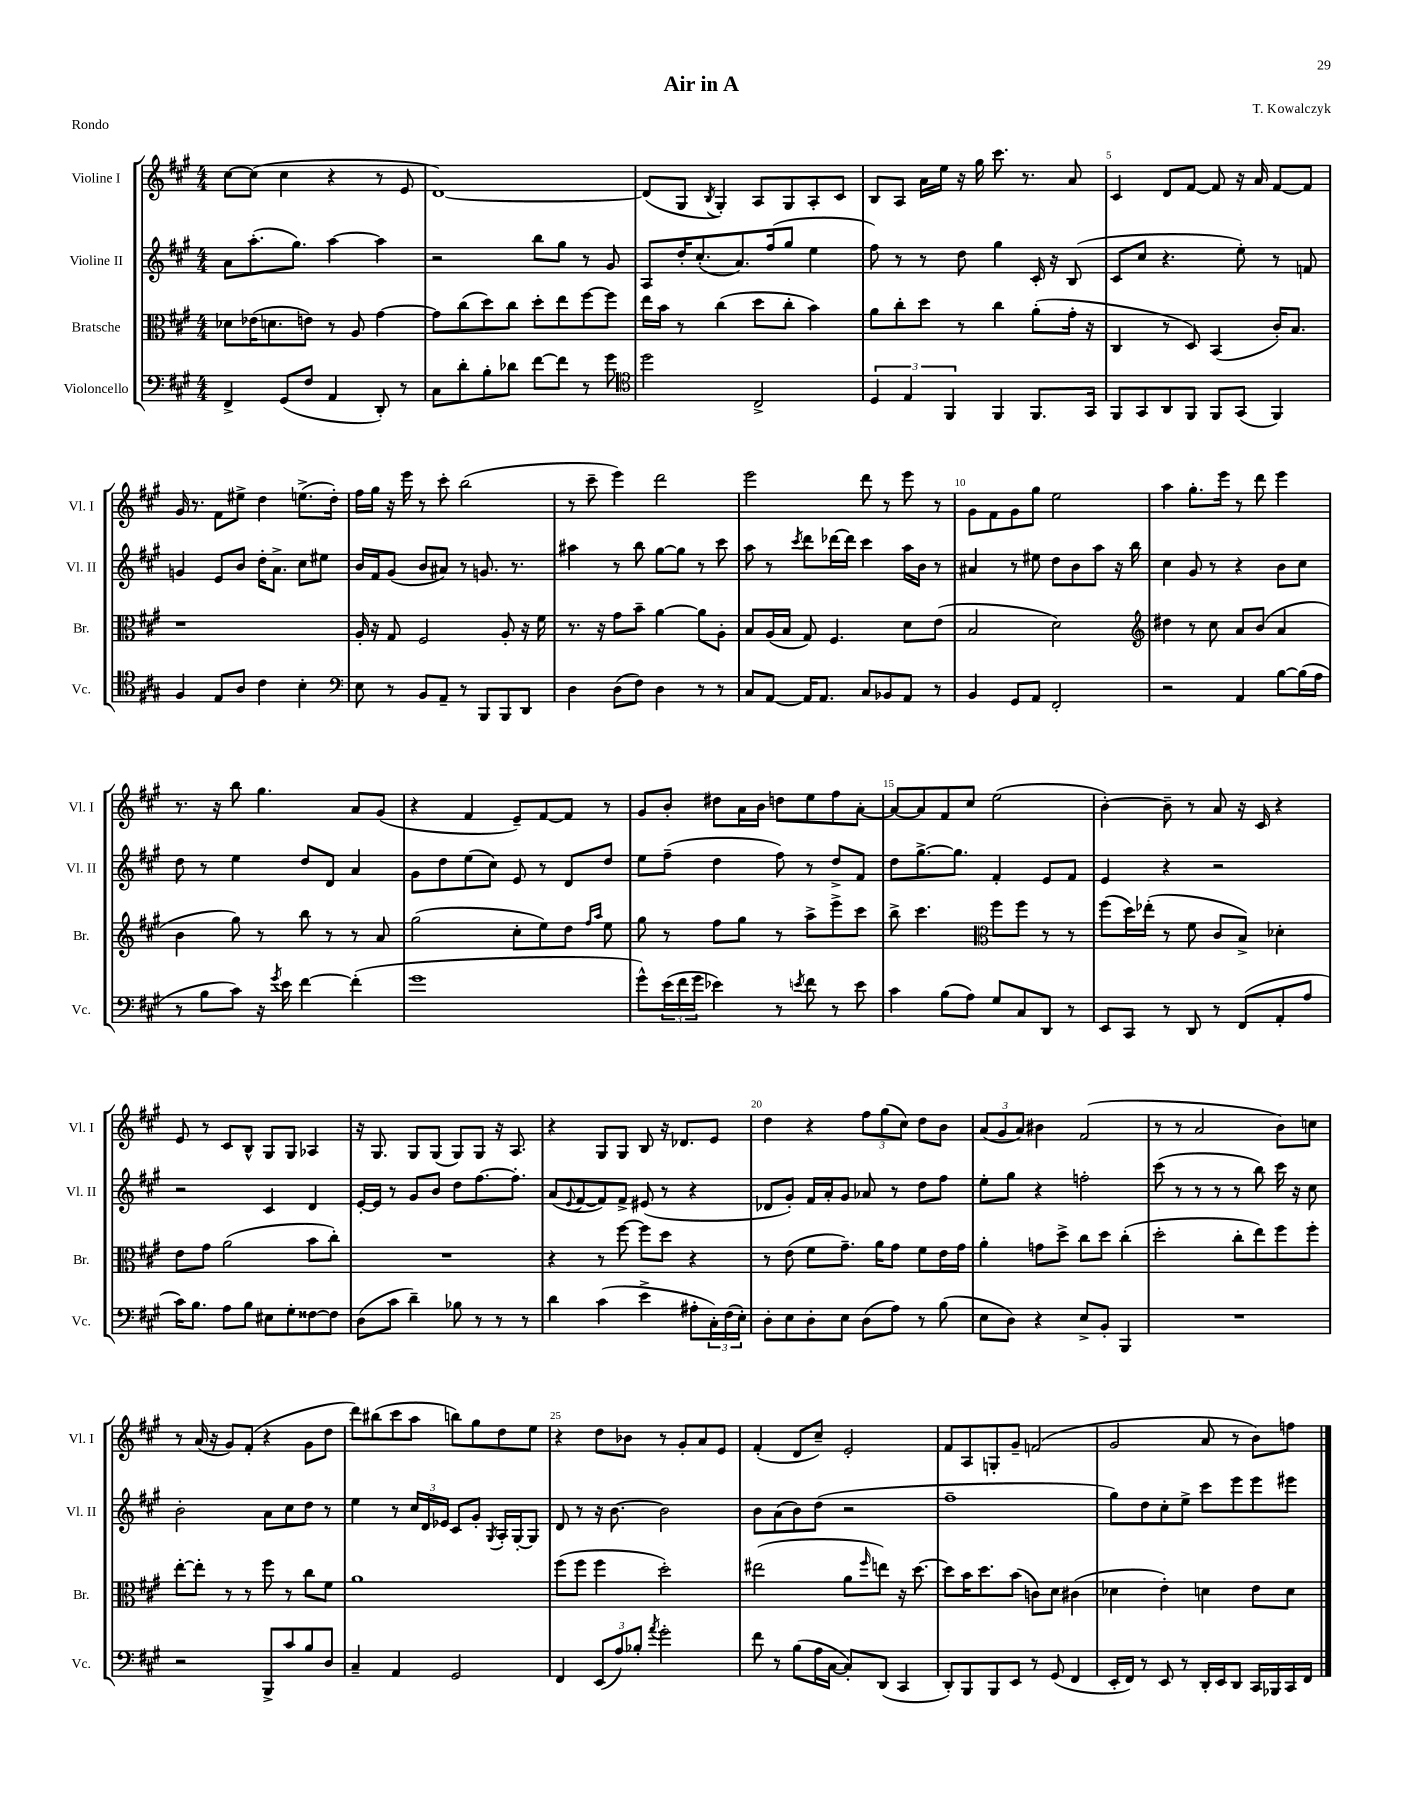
\header { title = "Air in A" composer = "T. Kowalczyk" piece = "Rondo" }
<<
\new StaffGroup <<
\new Staff = "s0" \with { instrumentName = "Violine I" shortInstrumentName = "Vl. I" } {
    \clef treble \key a \major \numericTimeSignature \time 4/4
    cis''8~ cis''8( cis''4 r4 r8 e'8 |
    d'1~) |
    d'8( gis8 \acciaccatura { b8 } gis4-.) a8 gis8 a8-. cis'8 |
    b8 a8 a'16 e''16 r16 gis''16 cis'''8. r8. a'8 |
    cis'4 d'8 fis'8~ fis'8 r16 a'16 fis'8~ fis'8 |
    gis'16 r8. fis'8 eis''8-> d''4 e''8.->( d''16-.) |
    fis''16 gis''16 r16 e'''16 r8 cis'''8-. b''2( |
    r8 cis'''8-- e'''4) d'''2 |
    e'''2 d'''8 r8 e'''8 r8 |
    gis'8 fis'8 gis'8 gis''8 e''2 |
    a''4 gis''8.-. e'''16 r8 d'''8 e'''4 |
    r8. r16 b''8 gis''4. a'8 gis'8( |
    r4 fis'4 e'8--) fis'8~ fis'8 r8 |
    gis'8 b'8-. dis''8 a'16 b'16 d''8 e''8 fis''8 a'8~-. |
    a'8~ a'8 fis'8 cis''8 e''2( |
    b'4~-.) b'8-- r8 a'8 r16 cis'16 r4 |
    e'8 r8 cis'8 b8-^ gis8 gis8 aes4 |
    r16 gis8. gis8 gis8( gis8) gis8 r16 a8. |
    r4 gis8 gis8 b8 r16 des'8. e'8 |
    d''4 r4 \tuplet 3/2 { fis''8 gis''8( cis''8) } d''8 b'8 |
    \tuplet 3/2 { a'8( gis'8 a'8) } bis'4 fis'2( |
    r8 r8 a'2 b'8) c''8 |
    r8 a'16( r16 gis'8) fis'8-.( r4 gis'8 d''8 |
    d'''8) bis''8( cis'''8 a''8 b''8) gis''8 d''8 e''8 |
    r4 d''8 bes'8 r8 gis'8-. a'8 e'8 |
    fis'4-.( d'8 cis''8--) e'2-. |
    fis'8 a8 g8-. gis'8-- f'2( |
    gis'2 a'8 r8 b'8) f''8 \bar "|." |
}
\new Staff = "s1" \with { instrumentName = "Violine II" shortInstrumentName = "Vl. II" } {
    \clef treble \key a \major \numericTimeSignature \time 4/4
    a'8 a''8.-.( gis''8.) a''4~ a''4 |
    r2 b''8 gis''8 r8 gis'8 |
    a8 d''16-. cis''8.-.( a'8.) fis''16( gis''8 e''4 |
    fis''8) r8 r8 d''8 gis''4 cis'16-. r16 b8( |
    cis'8 cis''8 r4. e''8-.) r8 f'8 |
    g'4 e'8 b'8 d''16-. a'8.-> cis''8 eis''8 |
    b'16 fis'16 gis'8( b'8 ais'8) r8 g'8. r8. |
    ais''4 r8 b''8 gis''8~ gis''8 r8 cis'''8 |
    a''8 r8 \acciaccatura { cis'''8 } d'''8 des'''16~ des'''16 cis'''4 a''16 b'16 r8 |
    ais'4 r8 eis''8 d''8 b'8 a''8 r16 b''16 |
    cis''4 gis'8 r8 r4 b'8 cis''8 |
    d''8 r8 e''4 d''8 d'8 a'4 |
    gis'8 d''8 e''8( cis''8) e'8 r8 d'8 d''8 |
    e''8 fis''8--( d''4 fis''8) r8 d''8-> fis'8 |
    d''8 gis''8.~-> gis''8. fis'4-. e'8 fis'8 |
    e'4 r4 r2 |
    r2 cis'4 d'4 |
    e'16~-. e'16 r8 gis'8 b'8 d''8 fis''8.~ fis''8.-. |
    a'8( \appoggiatura { e'8 } fis'8~ fis'8) fis'8-> eis'8( r8 r4 |
    des'8 gis'8-.) fis'16 a'16-. gis'8 aes'8 r8 d''8 fis''8 |
    e''8-. gis''8 r4 f''2-. |
    cis'''8( r8 r8 r8 r8 b''8) cis'''16 r16 cis''8 |
    b'2-. a'8 cis''8 d''8 r8 |
    e''4 r8 \tuplet 3/2 { cis''16 d'16 ees'16 } cis'8 gis'8-. \acciaccatura { gis8 } a16-. gis16~-. gis8 |
    d'8 r8 r16 b'8.~ b'2 |
    b'8 a'8( b'8) d''8( r2 |
    fis''1-- |
    gis''8) d''8 cis''8-. e''8-> cis'''8 e'''8 e'''8 eis'''8 \bar "|." |
}
\new Staff = "s2" \with { instrumentName = "Bratsche" shortInstrumentName = "Br." } {
    \clef alto \key a \major \numericTimeSignature \time 4/4
    des'8 ees'16( d'8. e'8) r8 a8 gis'4~ |
    gis'8 cis''8( d''8) cis''8 d''8-. e''8 fis''8~ fis''8 |
    e''16 b'16 r8 cis''4( d''8 cis''8-. b'4) |
    a'8 cis''8-. d''8 r8 cis''4 a'8-.( gis'16-. r16 |
    cis4 r8 d8) b,4( cis'16-.) b8. |
    r1 |
    a16-. r16 gis8 fis2 a8-. r16 fis'16 |
    r8. r16 gis'8 b'8-- a'4~ a'8 a8-. |
    b8 a16( b16 gis8) fis4. d'8 e'8( |
    b2 d'2) |
    \clef treble dis''4 r8 cis''8 a'8 b'8( a'4 |
    b'4 gis''8) r8 b''8 r8 r8 a'8 |
    gis''2( cis''8-. e''8) d''8 \grace { fis''16 a''16 } e''8 |
    gis''8 r8 fis''8 gis''8 r8 a''8-> e'''8-> cis'''8 |
    b''8-> cis'''4. \clef alto fis''8 fis''8 r8 r8 |
    fis''8( d''16) ees''16-.( r8 fis'8 cis'8 b8->) des'4-. |
    e'8 gis'8 a'2( b'8 cis''8-.) |
    R1 |
    r4 r8 fis''8~ fis''8 d''8 r4 |
    r8 e'8( fis'8 gis'8.--) a'16 gis'8 fis'8 e'16 gis'16 |
    a'4-. g'8 d''8-> cis''8 d''8 cis''4-.( |
    d''2-. cis''8-. e''8) fis''8 fis''8-. |
    e''8~-. e''8-. r8 r8 fis''8 r8 cis''8 fis'8 |
    a'1 |
    fis''8( fis''8 fis''4 d''2-.) |
    eis''2( a'8 \grace { fis''16 } e''8) r16 d''8.~ |
    d''8 b'16 d''8. b'8( c'8) d'8 cis'4( |
    des'4 e'4-.) d'4 e'8 d'8 \bar "|." |
}
\new Staff = "s3" \with { instrumentName = "Violoncello" shortInstrumentName = "Vc." } {
    \clef bass \key a \major \numericTimeSignature \time 4/4
    fis,4-> gis,8( fis8 a,4 d,8-.) r8 |
    cis8 d'8-. b8-. des'8 fis'8~ fis'8 r8 gis'8 |
    \clef tenor d''2 cis2-> |
    \tuplet 3/2 { d4 e4 fis,4 } fis,4 fis,8. gis,16 |
    fis,8 gis,8 a,8 fis,8 fis,8 gis,8( fis,4) |
    fis4 e8 a8 cis'4 b4-. |
    \clef bass e8 r8 b,8 a,8-- r8 b,,8 b,,8 d,8 |
    d4 d8( fis8) d4 r8 r8 |
    cis8 a,8~ a,16 a,8. cis8 bes,8 a,8 r8 |
    b,4 gis,8 a,8 fis,2-. |
    r2 a,4 b8~ b16( a16 |
    r8 b8 cis'8) r16 \acciaccatura { gis'8 } e'16 fis'4~ fis'4-.( |
    gis'1 |
    gis'8-^) \tuplet 3/2 { e'16( fis'16 gis'16 } ees'4) r8 \acciaccatura { e'8 } fis'8 r8 e'8 |
    cis'4 b8( a8) gis8 cis8 d,8 r8 |
    e,8 cis,8 r8 d,8 r8 fis,8( a,8-. a8 |
    cis'16) b8. a8 b8 eis8 gis8-. fisis8~ fisis8 |
    d8( cis'8 d'4--) bes8 r8 r8 r8 |
    d'4 cis'4( e'4-> ais8-. \tuplet 3/2 { cis16-.) fis16( e16-.) } |
    d8-. e8 d8-. e8 d8( a8) r8 b8( |
    e8 d8) r4 e8-> b,8-. b,,4 |
    R1 |
    r2 b,,8-> cis'8 b8 d8 |
    cis4-- a,4 gis,2 |
    fis,4 \tuplet 3/2 { e,8( a8) bes8-. } \acciaccatura { a'8 } gis'2-. |
    fis'8 r8 b8( a16 cis16~ cis8-.) d,8( cis,4 |
    d,8-.) b,,8 b,,8 e,8 r8 gis,8( fis,4 |
    e,16-. fis,16) r8 e,8 r8 d,16-. e,16 d,8 cis,16 bes,,16 cis,16 fis,16 \bar "|." |
}
>>
>>
\layout { \context { \Score \override BarNumber.break-visibility = ##(#f #t #t) barNumberVisibility = #(every-nth-bar-number-visible 5) } }
